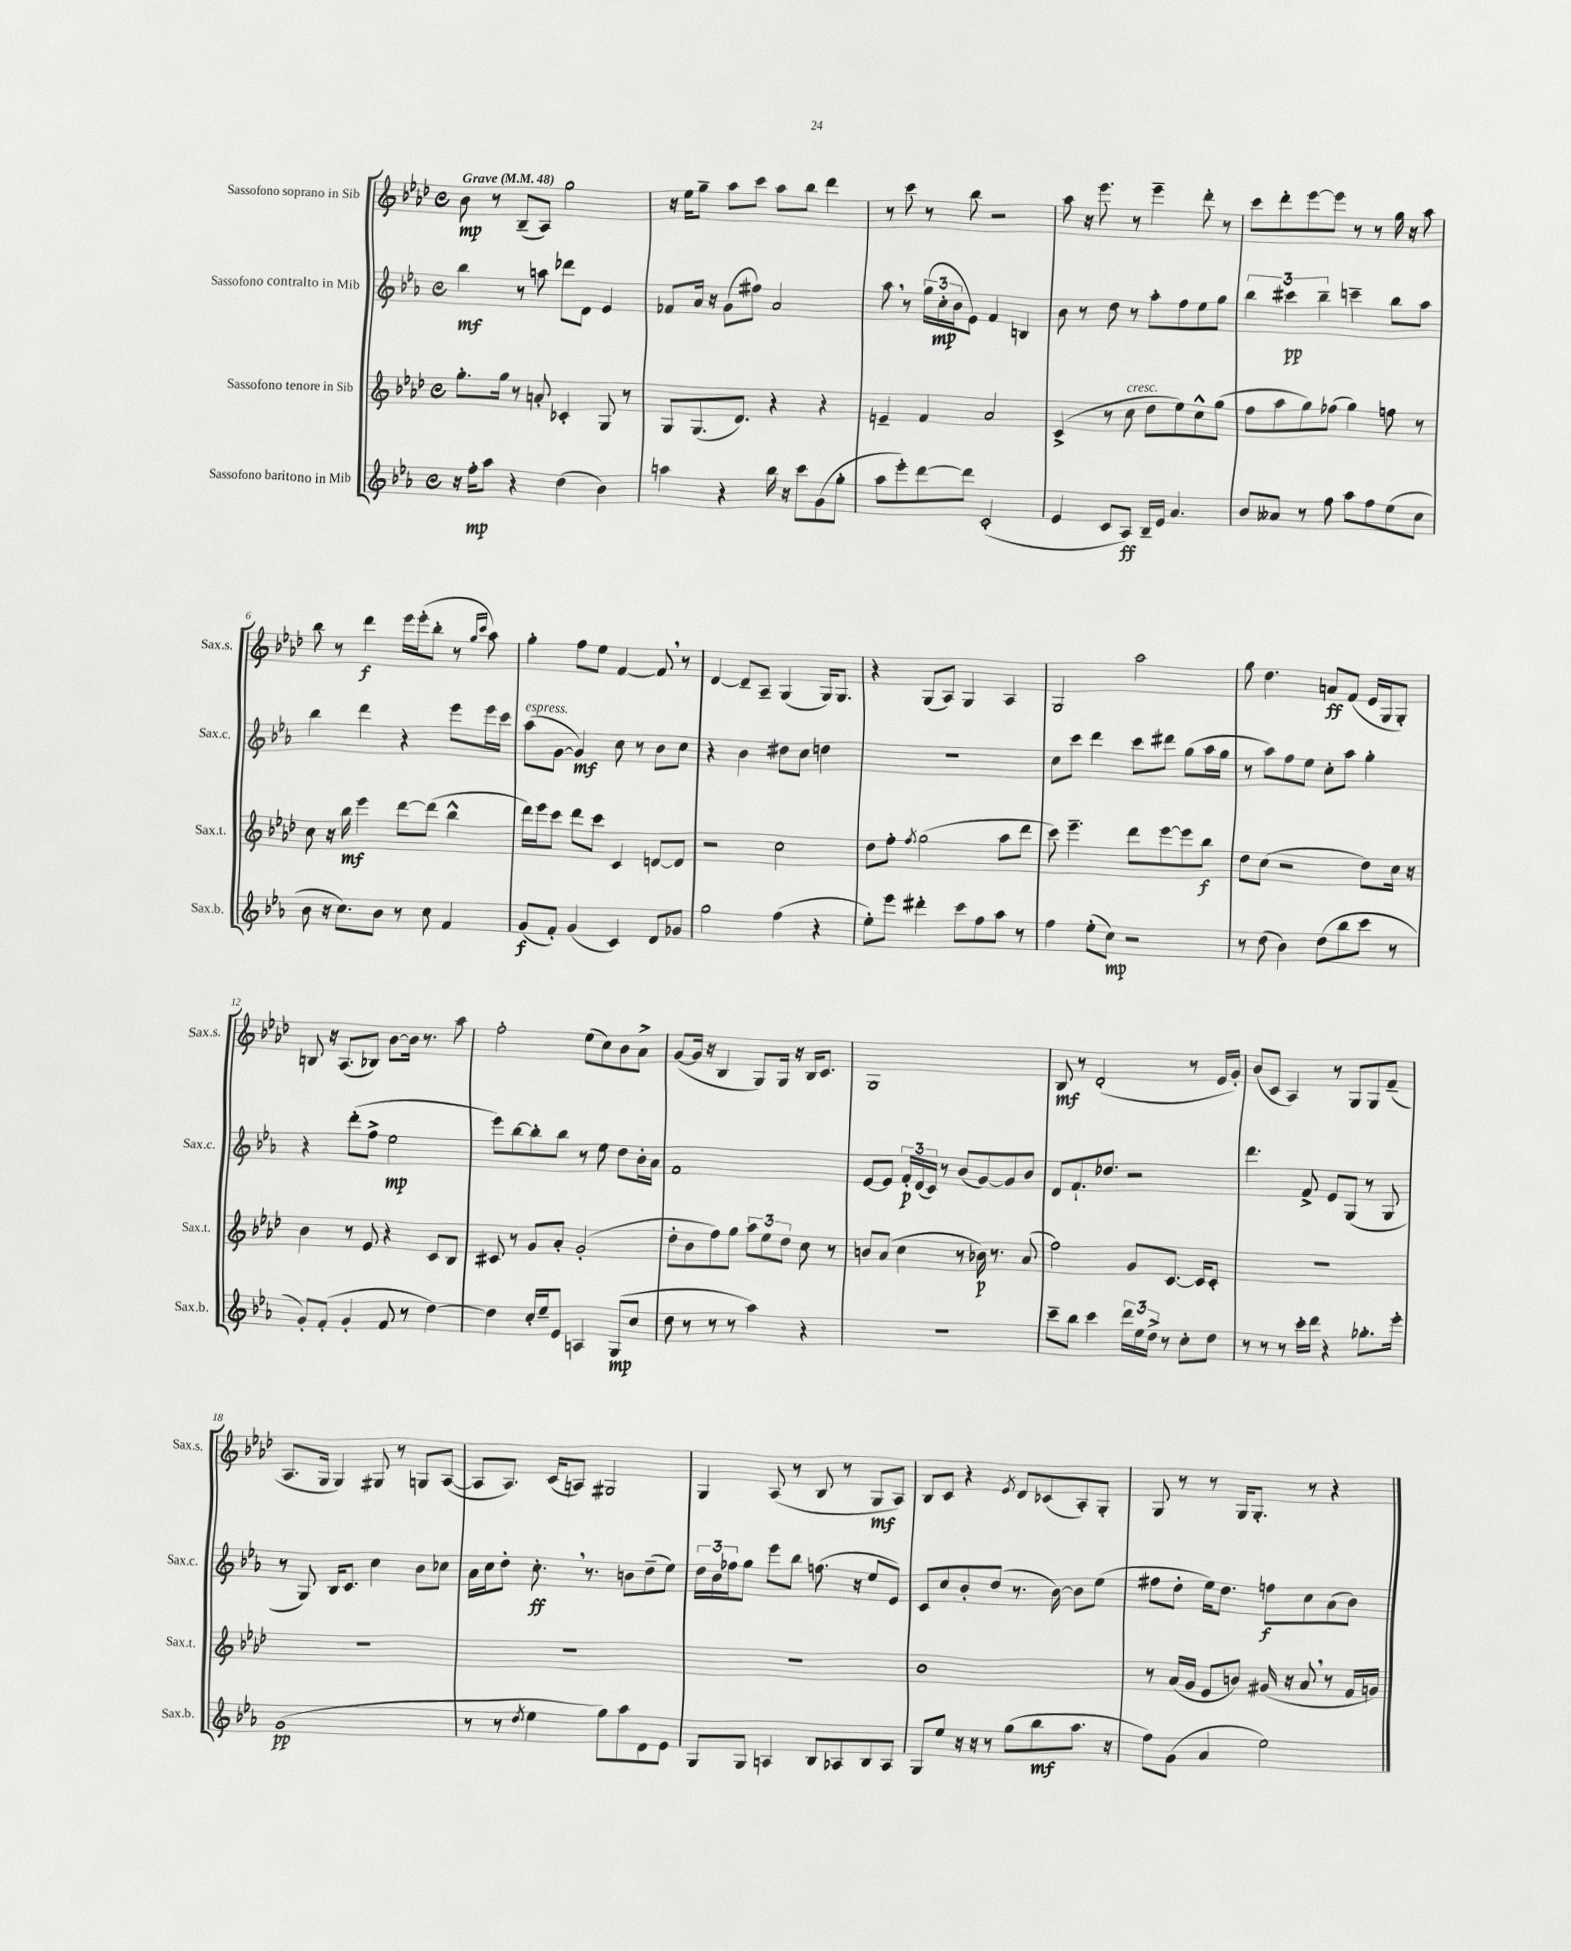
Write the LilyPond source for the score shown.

<<
\new StaffGroup <<
\new Staff = "s0" \with { instrumentName = "Sassofono soprano in Sib" shortInstrumentName = "Sax.s." } {
    \clef treble \key aes \major \defaultTimeSignature \time 4/4 \tempo "Grave" 4 = 48
    bes'8\mp r8 bes8--( aes8) g''2 |
    r16 ees''16 g''8-- aes''8 c'''8 aes''8 bes''8 des'''4 |
    r8 c'''8 r8 bes''8 r2 |
    aes''8 r16 ees'''8. r8 ees'''4-- des'''8-. r8 |
    c'''8 des'''8-. ees'''8~ ees'''8 r8 r8 g''16 r16 aes''8 |
    bes''8 r8 des'''4\f ees'''16 ees'''16-.( bes''8-. r8 \grace { g''16 c'''16 } aes''8) |
    g''4-. f''8 ees''8 f'4~ f'8 \breathe r8 |
    des'4~ des'8-- aes8-- g4( g16) g8. |
    r4 g8( aes8) g4 aes4 |
    g2 aes''2 |
    g''8 des''4. a'8\ff f'8( ees'16 g16 g8-.) |
    b8 r16 aes8.( bes8) bes'8~ bes'16 r8. aes''8 |
    f''2-. ees''8( c''8) bes'8 aes'8-> |
    g'8~( g'16 r16 bes4 g8) g16 r16 bes16 c'8. |
    g1 |
    bes8\mf r8 des'2-.( r8 ees'16 g'16-.) |
    bes'8( c'8 aes4) r8 g8 g8 f'8--( |
    aes8. g16 g4) gis8 r8 g8 aes8~( |
    aes8 aes8.) c'16( a8) gis2 |
    g4 aes8( r8 bes8 r8 g8\mf aes8) |
    bes8 c'8 r4 \acciaccatura { ees'8 } des'8 ces'8( aes8-.) g8-. |
    g8 r8 r8 g16 g8.-. r8 r4 \bar "|." |
}
\new Staff = "s1" \with { instrumentName = "Sassofono contralto in Mib" shortInstrumentName = "Sax.c." } {
    \clef treble \key ees \major \defaultTimeSignature \time 4/4
    bes''4\mf r8 a''8 des'''8 d'8 ees'4 |
    fes'8 aes'16 r16 g'8( fis''8) aes'2 |
    aes''8 \breathe r8 \tuplet 3/2 { g''16( c''16-.\mp bes'16 } ees'8) f'4 b4 |
    bes'8 r8 d''8 r8 aes''8-. f''8 ees''8 g''8 |
    \tuplet 3/2 { bes''4 cis'''4\pp bes''4-- } c'''4-- bes''8 aes''8 |
    bes''4 d'''4 r4 ees'''8 ees'''16 c'''16 |
    aes''8^\markup { \italic "espress." }( g'8~ g'4\mf) c''8 r8 bes'8 c''8 |
    r4 bes'4 dis''8 c''8 d''4 |
    R1 |
    c''8 c'''8 d'''4 c'''8 dis'''8 g''8( aes''16 g''16 |
    r8 aes''8) f''8 ees''8 c''8-. aes''8 g''4-. |
    r4 d'''8-.( f''8-> ees''2\mp |
    ees'''8) bes''8~ bes''8-. bes''8 r8 ees''8 d''8 bes'16-. aes'16 |
    f'1 |
    ees'8~ ees'8 \tuplet 3/2 { f'16-.\p d'16( c'16) } r8 bes'8( g'8~) g'8 bes'8 |
    d'8 f'8.-! des''8. r2 |
    d'''4. f'8-> ees'8 g8( r8 g8 |
    r8 g8) bes16 c'8. c''4 bes'8 ces''8 |
    aes'16 c''16 d''8-. c''8.-.\ff \breathe r8. b'8 d''8--( ees''8) |
    \tuplet 3/2 { d''16 bes'16 fes''16 } g''8 ees'''8 bes''8 f''8.( r16 ees''8 ees'8) |
    c'8 c''8 bes'8-. d''8( r8. bes'16~) bes'8 ees''8( |
    fis''8 d''8-. ees''16) d''8. f''8\f c''8 aes'8( bes'8) \bar "|." |
}
\new Staff = "s2" \with { instrumentName = "Sassofono tenore in Sib" shortInstrumentName = "Sax.t." } {
    \clef treble \key aes \major \defaultTimeSignature \time 4/4
    g''8.-. g''16 r8 a'8-. ces'4-. g8 r8 |
    g8 g8.( des'8.) r4 r4 |
    e'4-- f'4 aes'2 |
    c'4->( r8 c''8^\markup { \italic "cresc." } des''8 ees''8) c''8-^ g''8( |
    f''8 aes''8 g''8) fes''8( g''4) f''8 r8 |
    c''8 r16 bes''16\mf ees'''4 des'''8~ des'''8( bes''4-^ |
    des'''16) ees'''16 c'''8 des'''8 c'''8 c'4 d'8~ d'8 |
    r2 c''2 |
    des''8 f''8-. \acciaccatura { f''8 } g''2( aes''8 des'''8 |
    c'''8) ees'''4.-- des'''8 ees'''8~ ees'''8 bes''8\f |
    des''8 c''8( r2 des''8) c''16 r16 |
    bes'4 r8 ees'8 r4 c'8 bes8 |
    cis'8 r8 g'8 aes'8-. g'2-.( |
    des''8-. bes'8 f''8) g''8 \tuplet 3/2 { aes''8 ees''8 des''8 } c''8 r8 |
    b'8 aes'8( c''4 r8 bes'16\p) r8. aes'8( |
    f''2) g'8 c'8.~ c'16 c'8-. |
    R1 |
    R1 |
    R1 |
    R1 |
    bes'1 |
    r8 aes'16( g'16 ees'8 b'8) gis'16( r16 aes'8 \breathe r8 f'16 g'16) \bar "|." |
}
\new Staff = "s3" \with { instrumentName = "Sassofono baritono in Mib" shortInstrumentName = "Sax.b." } {
    \clef treble \key ees \major \defaultTimeSignature \time 4/4
    r16 f''16-.\mp aes''8 r4 d''4( bes'4) |
    a''4 r4 bes''16 r16 c'''8 g'8( g''8-. |
    aes''8 ees'''8-.) d'''8~ d'''8 c'2-.( |
    ees'4 c'8 aes8\ff) bes16-- ees'16 aes'4. |
    bes'8 aeses'8 r8 f''8 aes''8 f''8 ees''8( c''8 |
    bes'8 r16 c''8.) bes'8 r8 c''8 f'4 |
    g'8\f( f'8-.) g'4( c'4) d'8 ges'8 |
    g''2 f''4( r4 |
    ees''8-.) ees'''8 dis'''4-. c'''8 f''8 aes''8 r8 |
    f''4 ees''8-.( c''8\mp) r2 |
    r8 d''8( bes'4) d''8( bes''8 c'''8 r8 |
    g'8-.) f'8-.( g'4-. f'8 r8 d''4~) |
    d''4 c''16-. ees''16-- ees'8 a4 g8\mp( c''8 |
    d''8 r8 r8 r8 aes''4) r4 |
    R1 |
    c'''8-- bes''8 c'''4 \tuplet 3/2 { d'''16 ees''16 d''16-> } r8 c''8-. d''8 |
    r8 r8 r8 c'''16-. d'''16 r4 ges''8.-. ees'''16-. |
    g'1\pp( |
    r8 r8 \acciaccatura { d''8 } ees''4 g''8) aes''8 d'8 ees'8 |
    g8 g8 a4 bes8 aes8 bes8 aes8 |
    g8 ees''8 r16 r16 r8 g''8( bes''8\mf aes''8. r16 |
    f''8) g'8( aes'4 ees''2) \bar "|." |
}
>>
>>
